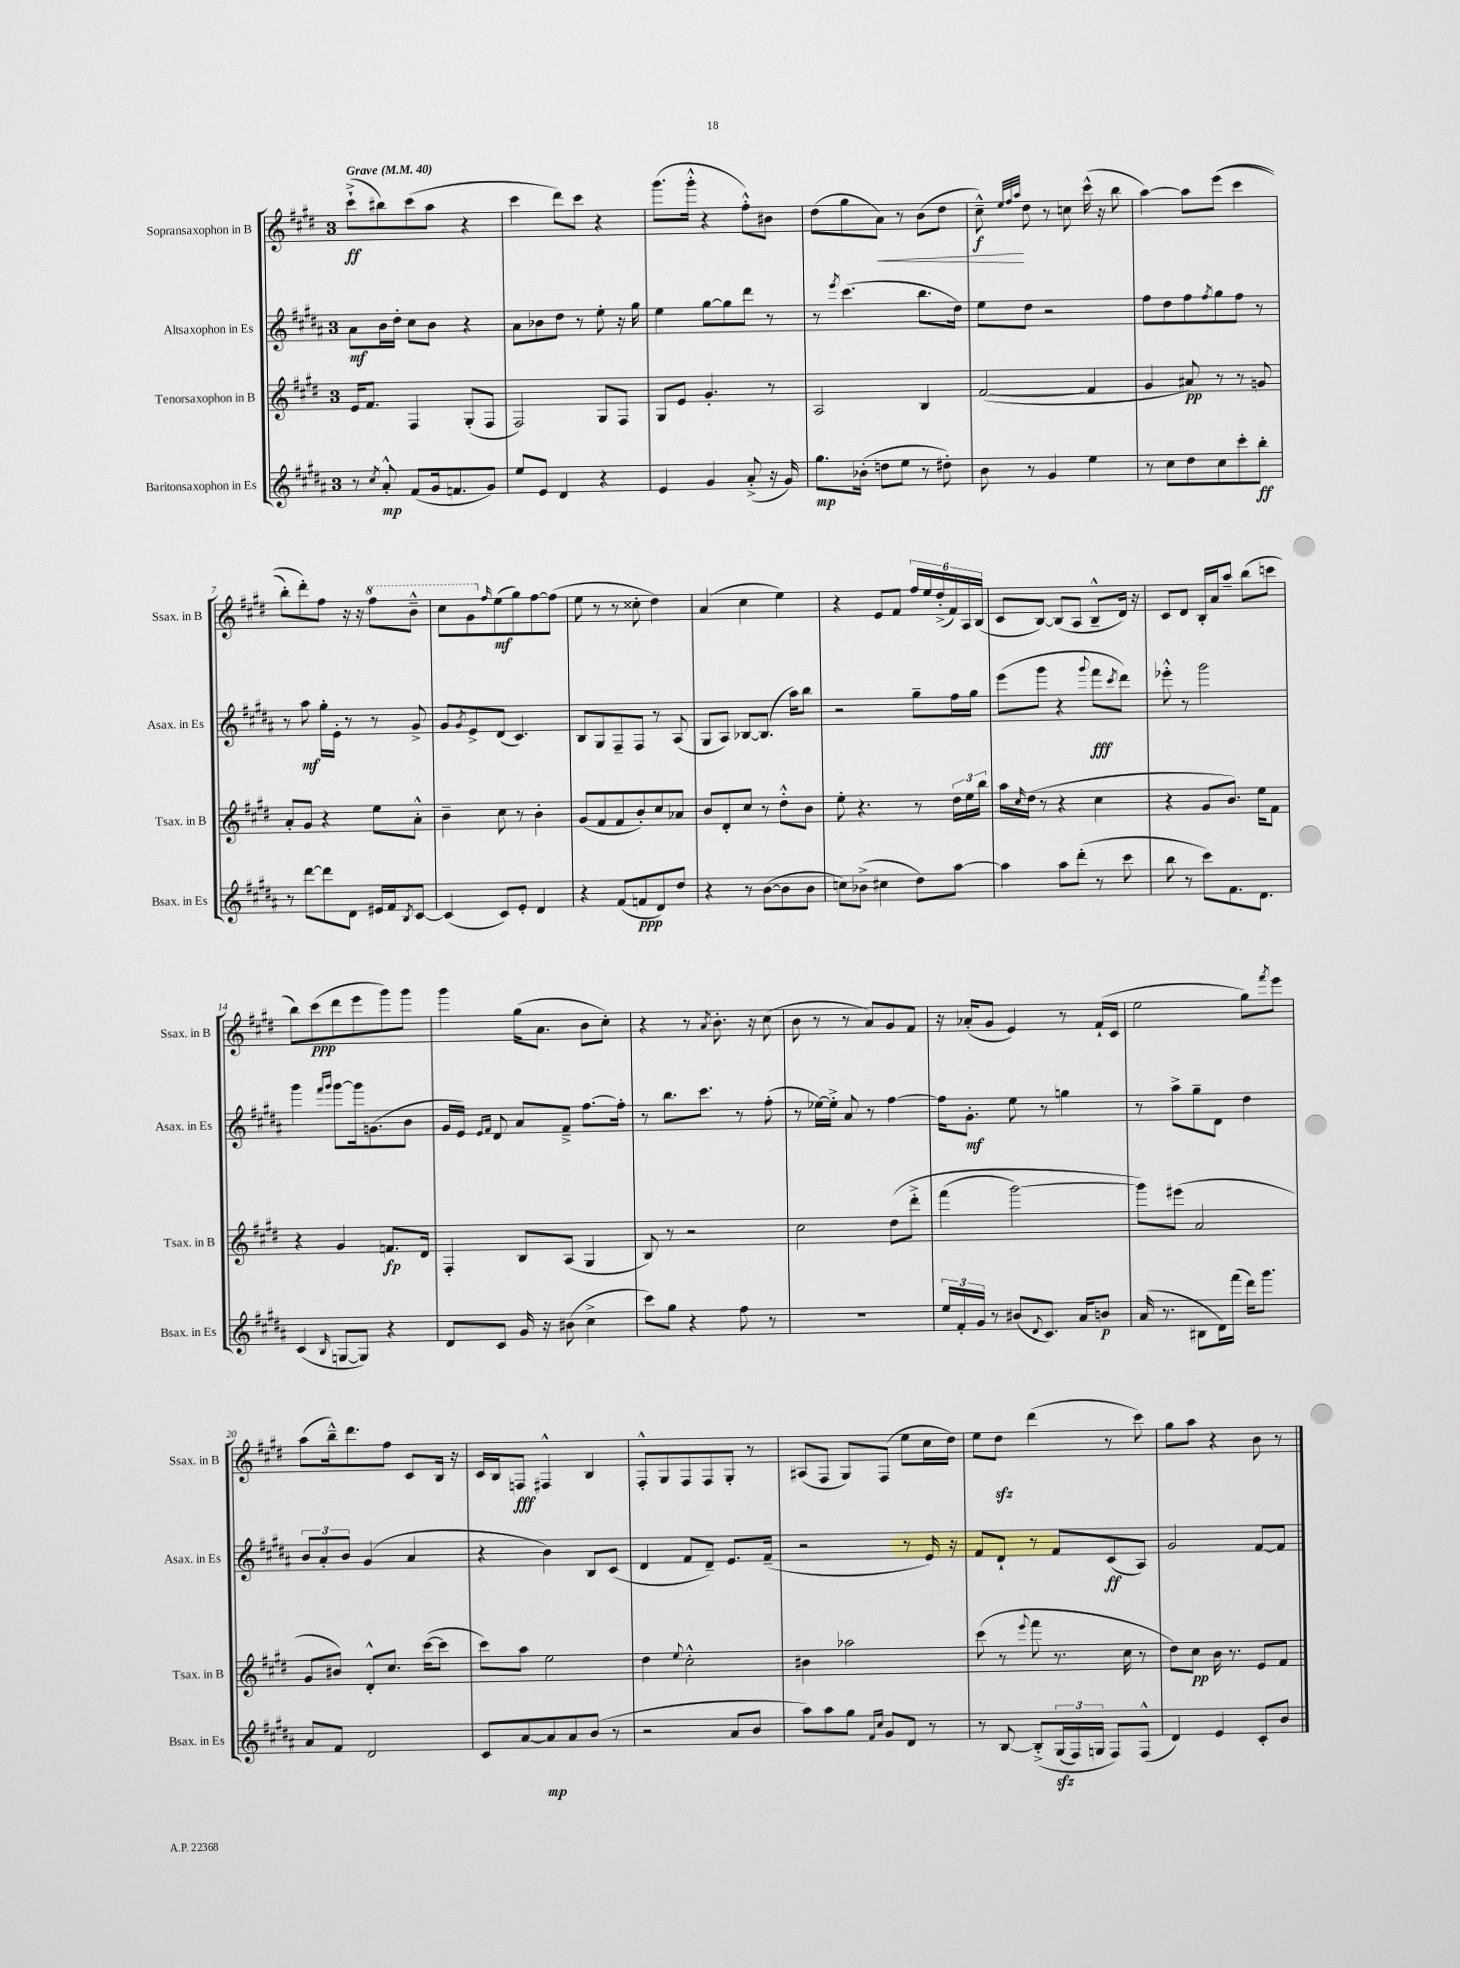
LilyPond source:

<<
\new StaffGroup <<
\new Staff = "s0" \with { instrumentName = "Sopransaxophon in B" shortInstrumentName = "Ssax. in B" } {
    \clef treble \key e \major \once \override Staff.TimeSignature.style = #'single-digit \time 3/4 \tempo "Grave" 4 = 40
    cis'''8-!->\ff( bis''8) cis'''8( a''8 r4 |
    cis'''4 dis'''8) cis'''8 r4 |
    gis'''8.( gis'''16-.-^ r4 fis''8-.-^) bis'8 |
    dis''8( gis''8 a'8\<) r8 b'8( dis''8 |
    cis''8---^\f\!) \grace { e''32 fis''32 a''32 } dis''8 r8 c''8 cis'''16-^( r16 b''8 |
    a''4~) a''8 e'''8(\( cis'''4 |
    b''8-.) dis'''8-.\) fis''8 r16 r16 \ottava #1 fis'''8 b''8---^ |
    cis'''8 gis''8 \ottava #0 \grace { fis''16 } e''8\mf( gis''8) fis''8~ fis''8( |
    e''8 r8 r8 cisis''8-. dis''4) |
    a'4( cis''4 e''4) |
    r4 e'8 fis'8 \tuplet 6/4 { fis''16 e''16 dis''16-.->( fis'16) a16 b16( } |
    cis'8 b8~) b8( a8 b8---^ dis'16) r16 |
    cis'8 dis'8 b16-. a'16 a''8-- b''8( c'''8 |
    b''8) cis'''8\ppp( dis'''8 e'''8 gis'''8) gis'''8 |
    gis'''4 gis''16( a'8. b'8 cis''8-.) |
    r4 r8 \acciaccatura { a'8 } b'8.-. r16 cis''8( |
    b'8 r8 r8 a'8) gis'8 fis'8 |
    r16 aes'16-.( gis'8 e'4) r8 fis'16-!( cis'16 |
    e''2 gis''8) \acciaccatura { fis'''8 } e'''8 |
    a''8( b''16---^) dis'''8. fis''8 cis'8 b16 r16 |
    cis'16 b16 f8\fff fis4-^ b4 |
    fis8-.-^ gis8 fis8 fis8 gis8-. r8 |
    ais8( fis8 gis8) fis8( e''8 cis''16 dis''16) |
    e''8 dis''8\sfz dis'''4( r8 cis'''8) |
    gis''8 a''8 r4 b'8 r8 \bar "|." |
}
\new Staff = "s1" \with { instrumentName = "Altsaxophon in Es" shortInstrumentName = "Asax. in Es" } {
    \clef treble \key b \major \once \override Staff.TimeSignature.style = #'single-digit \time 3/4
    ais'8\mf b'16 dis''16-. cis''8 b'8 r4 |
    ais'8 bes'8 dis''8 r8 e''8-. r16 gis''16 |
    e''4 gis''8~ gis''8 dis'''8 r8 |
    r8 \acciaccatura { e'''8 } cis'''4.( b''8. dis''16) |
    e''8 dis''8 r2 |
    fis''8 dis''8 fis''8 \acciaccatura { fis''8 } gis''8 fis''8 r8 |
    r8 ais''8\mf gis''16-. e'16-. r8 r8 gis'8-> |
    gis'8 \acciaccatura { gis'8 } e'8-> dis'8( cis'4.) |
    b8 gis8 fis8-- fis8 r8 ais8( |
    gis8 ais8) bes8~ bes8.( ais''16) b''8 |
    r2 gis''8-- fis''16 gis''16 |
    e'''8( gis'''8 r4 \appoggiatura { gis'''8 } fis'''8\fff \acciaccatura { cis'''8 } dis'''8) |
    ees'''8-.-^ r8 gis'''2 |
    gis'''4 \grace { fis'''16 gis'''16 } gis'''8~ gis'''16 g'8.( b'8 |
    gis'16 e'16) \grace { e'16 fis'16 } dis'8 ais'8 fis'8---> fis''8.~ fis''16-. |
    r8 b''8. cis'''8. r8 fis''8-.( |
    r8 ees''16~) ees''16-.-> ais'8 r8 fis''4~ |
    fis''16 gis'8.-.\mf e''8 r8 g''4 |
    r8 ais''8-> gis''8-- dis'8 dis''4 |
    \tuplet 3/2 { b'8 ais'8-. b'8 } gis'4( ais'4 |
    r4 b'4) b8 cis'8( |
    dis'4 fis'8 dis'8--) e'8. fis'16--( |
    r2 r8 e'16) r16 |
    fis'8 dis'8-! r8 fis'8 cis'8\ff( ais8) |
    gis'2 fis'8~ fis'8 \bar "|." |
}
\new Staff = "s2" \with { instrumentName = "Tenorsaxophon in B" shortInstrumentName = "Tsax. in B" } {
    \clef treble \key e \major \once \override Staff.TimeSignature.style = #'single-digit \time 3/4
    e'16 fis'8. fis4 gis8-.( fis8 |
    fis2) gis8 fis8 |
    gis8 e'8 gis'4.-. r8 |
    a2 b4 |
    fis'2~( fis'4 |
    gis'4 ais'8\pp) r8 r8 g'8 |
    a'8-. gis'8 r4 e''8 a'8-.-^ |
    b'4-- cis''8 r8 b'4-. |
    gis'8( fis'8 fis'8 b'8-.) cis''8 aes'8 |
    b'8 dis'8-. cis''8 r8 dis''8-.-^ b'8 |
    e''8-. r4. r8 \tuplet 3/2 { dis''16 e''16 b''16 } |
    a''16 \grace { cis''16 } dis''16( r8 r4 cis''4 |
    r4 gis'8 b'8.) e''16 fis'8 |
    r4 gis'4 f'8.\fp dis'16 |
    fis4-. b8 a8( gis4 |
    b8) r8 r2 |
    cis''2 dis''8\( dis'''8-.-> |
    fis'''4( gis'''2~) |
    gis'''8\) eis'''8( a'2 |
    gis'8 bis'8) dis'8-.-^ cis''8. cis'''16~( cis'''8 |
    cis'''8) a''8 e''2 |
    dis''4 \appoggiatura { e''8 } cis''2-.-^ |
    bis'4 aes''2 |
    cis'''8( r8 \appoggiatura { e'''8 } fis'''8 r8. cis''16 r8 |
    dis''8) cis''8\pp b'16 r8. e'8 fis'8 \bar "|." |
}
\new Staff = "s3" \with { instrumentName = "Baritonsaxophon in Es" shortInstrumentName = "Bsax. in Es" } {
    \clef treble \key b \major \once \override Staff.TimeSignature.style = #'single-digit \time 3/4
    r8 \acciaccatura { cis''8 } ais'8-.-^\mp fis'8( gis'16 f'8. gis'8) |
    e''8 e'8 dis'4 r4 |
    e'4 gis'4 ais'8-.->( r16 gis'16) |
    gis''8.\mp bes'16-.( d''8 e''8 r8 dis''8-.) |
    b'8 r8 gis'4 e''4 |
    r8 cis''8 dis''8 cis''8 cis'''8-. b''8-.\ff |
    r8 dis'''8~ dis'''8 dis'8 eis'16 fis'16 \acciaccatura { b8 } cis'8~ |
    cis'4( cis'8) e'8-. dis'4 |
    r4 fis'8( f'8\ppp dis'8) dis''8 |
    r4 r8 b'8~( b'8 b'8 |
    c''8) bes'8->( cis''4 dis''8) ais''8~ |
    ais''4 ais''8 dis'''8-.( r8 cis'''8 |
    b''8 r8 cis'''8) fis'8. dis'8. |
    cis'4( \grace { b16 } g8~ g8) r4 |
    dis'8 cis'8 gis'16 r16 bis'8( cis''4-> |
    cis'''8) gis''8 r4 fis''8 r8 |
    R2. |
    \tuplet 3/2 { e''16 fis'16-. gis'16 } r8 bis'8( \appoggiatura { dis'8 } cis'8.) ais'16 b'8\p |
    ais'16( r8. bis8 dis'16) fis'''16( dis'''16) gis'''8. |
    ais'8 fis'8 dis'2 |
    cis'8 ais'8~ ais'8\mp ais'8 b'8( r8 |
    r2 ais'8 b'8 |
    ais''8) ais''8 gis''8 \grace { fis'16 cis''16 } gis'8 dis'8 r8 |
    r8 b8~ b8-.->\( \tuplet 3/2 { gis16\sfz( fis16) g16 } fis8\) fis8-^( |
    dis'4) e'4 cis'8-. b'8 \bar "|." |
}
>>
>>
